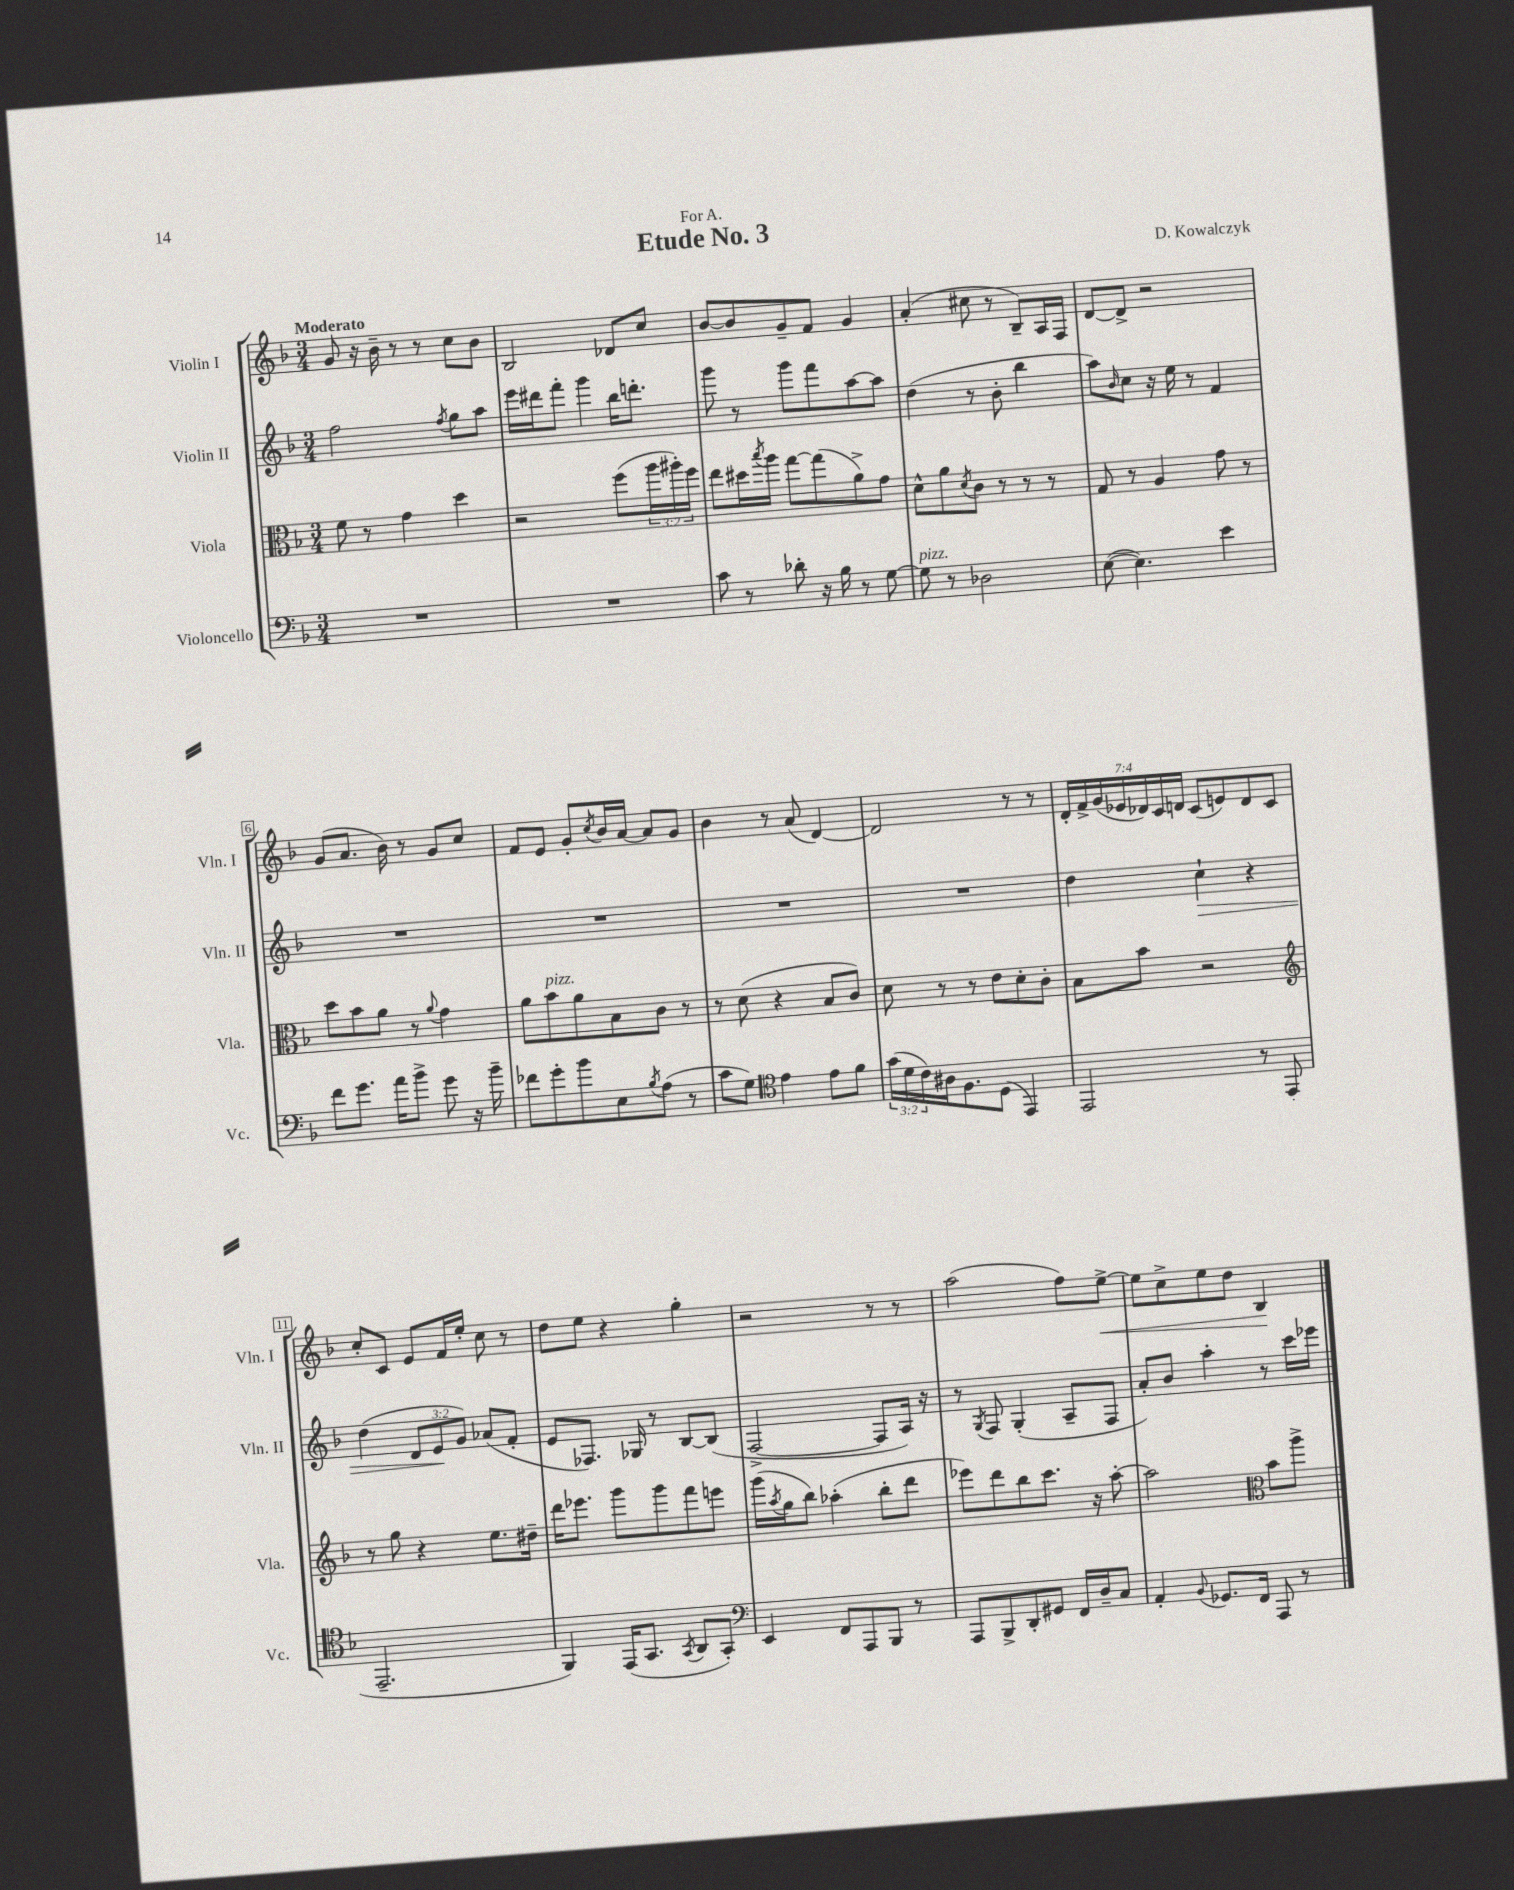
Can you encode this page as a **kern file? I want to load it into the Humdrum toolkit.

**kern	**kern	**kern	**kern
*staff4	*staff3	*staff2	*staff1
*clefF4	*clefC3	*clefG2	*clefG2
*k[b-]	*k[b-]	*k[b-]	*k[b-]
*M3/4	*M3/4	*M3/4	*M3/4
2.r	8f	2ff	8g
.	8r	.	16r
.	.	.	16b-~
.	4g	.	8r
.	.	.	8r
.	.	8qff	.
.	4dd	8gg	8cc
.	.	8aa	8b-
=	=	=	=
2.r	2r	16eee	2B-
.	.	16ddd#	.
.	.	8fff'	.
.	.	4ggg	.
.	(8ff	16bb-	8d-
.	.	8.ddd'	.
.	24aa	.	8cc
.	24aa#')	.	.
.	24ff	.	.
=	=	=	=
8c	8ee	8ggg	[8b-
8r	16dd#	8r	8b-]
.	8qbb-	.	.
.	16aa	.	.
8d-'	[8gg	8ggg	8g~
16r	(8gg]	8fff	8f
16B-	.	.	.
8r	8a^)	[8aa	4g
[8G	8g	8aa]	.
=	=	=	=
8G]	8d^^	(4dd	(4a'
8r	8a	.	.
.	8qd	.	.
2D-	8c	8r	8cc#
.	8r	8b-'	8r
.	8r	4bb-	8B-~)
.	8r	.	16A
.	.	.	16F
=	=	=	=
([8E	8G	8aa)	[8d
.	.	16qqb-	.
4.E])	8r	8cc	8d^]
.	4A	16r	2r
.	.	16ee	.
.	.	8r	.
4e	8g	4f	.
.	8r	.	.
=	=	=	=
8f	8dd	2.r	(8g
8.g	8b-	.	8.a
.	8a	.	.
16a	.	.	16b-)
8b-^	8r	.	8r
.	8qqa	.	.
8g	4g	.	8g
16r	.	.	8cc
16b-~	.	.	.
=	=	=	=
8f-	8a	2.r	8f
8g'	8b-	.	8e
8b-	8a	.	8g'
.	.	.	8qcc
8E	8B-	.	16b-
.	.	.	[16a
8qB-	.	.	.
(8A	8c	.	8a]
8r	8r	.	8g
=	=	=	=
8c	8r	2.r	4b-
8G)	(8d	.	.
*clefC4	*	*	*
4e	4r	.	8r
.	.	.	(8a
8e	8B-	.	[4d)
8f	8c)	.	.
=	=	=	=
(24g	8d	2.r	2d]
24d	.	.	.
24c)	.	.	.
16A#	8r	.	.
8.F	.	.	.
.	8r	.	.
(8D	8e	.	.
4EE)	8d'	.	8r
.	8c'	.	8r
=	=	=	=
2EE	8B-	4dd	28d'
.	.	.	28f^
.	.	.	(28g
.	.	.	28e-
.	8b-	.	.
.	.	.	28d-)
.	.	.	28c
.	.	.	28d
.	2r	4cc`	(8c
.	.	.	8e)
8r	.	4r	8d
(8EE	.	.	8c
=	=	=	=
*	*clefG2	*	*
2.EE~	8r	(4dd	8cc'
.	8gg	.	8c
.	4r	12d	8e
.	.	12e	.
.	.	.	16f
.	.	12g)	.
.	.	.	16ee'
.	8.ee	(8a-	8cc
.	.	8f'	8r
.	16dd#~	.	.
=	=	=	=
4FF)	16ddd	8e	8dd
.	8.eee-	.	.
.	.	8.F-)	8ee
(16EE	8ggg	.	4r
8.GG	.	16G-	.
.	8ggg	8r	.
8qGG	.	.	.
8AA	8fff	[8B-	4gg'
8GG')	8eee	(8B-]	.
=	=	=	=
*clefF4	*	*	*
4EE	(16ggg	[2F^	2r
.	8qaa	.	.
.	16gg	.	.
.	8bb-)	.	.
8FF	(4aa-'	.	.
8AAA	.	.	.
8BBB-	8bb-'	8F]	8r
8r	8ddd	16A)	8r
.	.	16r	.
=	=	=	=
8AAA	8eee-)	8r	(2aa
.	.	8qG	.
8BBB-^	8ddd	8F	.
8DD'	8bb-	(4G'	.
8GG#	8.ccc	.	.
16FF	.	8A~	8ff)
16D~	16r	.	.
8C	[8aa'	8F	[8ee^
=	=	=	=
4AA'	2aa]	8a')	8ee]
.	.	8b-	8cc^
8qqBB-	.	.	.
8.GG-	.	4aa'	8ee
.	.	.	8dd
16FF	.	.	.
*	*clefC3	*	*
8AAA	8b-	8r	4B-
8r	8aa^	16ccc	.
.	.	16eee-	.
==	==	==	==
*-	*-	*-	*-
